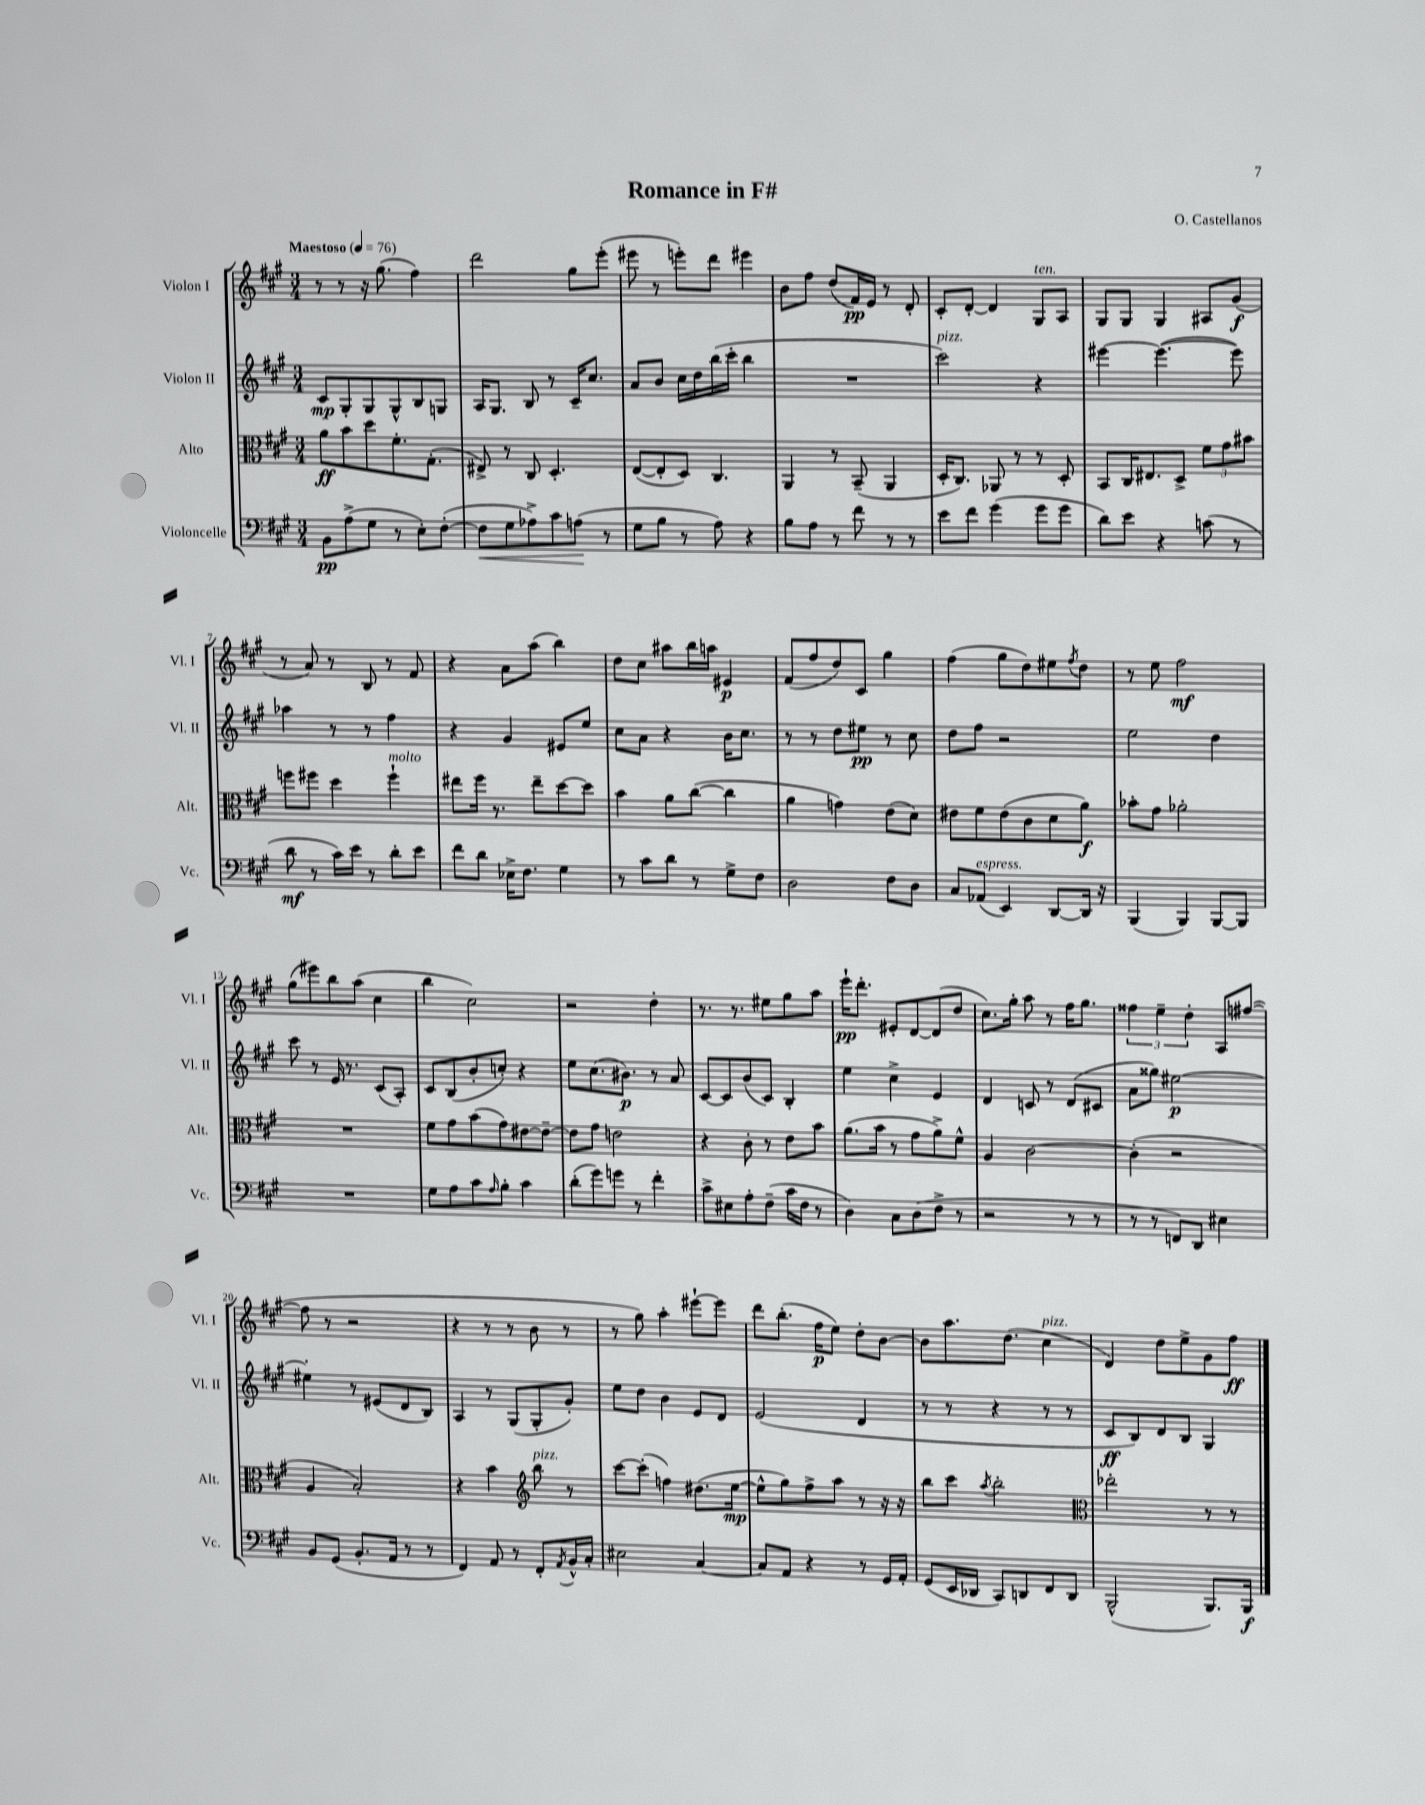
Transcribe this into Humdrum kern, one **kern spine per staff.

**kern	**dynam	**kern	**dynam	**kern	**dynam	**kern	**dynam
*part4	*part4	*part3	*part3	*part2	*part2	*part1	*part1
*staff4	*staff4	*staff3	*staff3	*staff2	*staff2	*staff1	*staff1
*I"Violoncelle	*	*I"Alto	*	*I"Violon II	*	*I"Violon I	*
*I'Vc.	*	*I'Alt.	*	*I'Vl. II	*	*I'Vl. I	*
*clefF4	*	*clefC3	*	*clefG2	*	*clefG2	*
*k[f#c#g#]	*	*k[f#c#g#]	*	*k[f#c#g#]	*	*k[f#c#g#]	*
*M3/4	*	*M3/4	*	*M3/4	*	*M3/4	*
*MM76	*	*MM76	*	*MM76	*	*MM76	*
=1	=1	=1	=1	=1	=1	=1	=1
!	!	!	!	!	!	!LO:TX:a:B:t=Maestoso	!
8BB\L	pp	8a\L	ff	8c#/L	mp	8r	.
(8A^\	.	8b\	.	8G#'/	.	8r	.
8G#\J	.	8dd\	.	8G#/	.	16r	.
.	.	.	.	.	.	(8.gg#\	.
8r	.	8.f#'\	.	8G#^^/	.	.	.
8E'\L)	.	.	.	8B/	.	4ff#\)	.
.	.	(8.G#'\J	.	.	.	.	.
([8F#'\J	.	.	.	8Gn/J	.	.	.
=2	=2	=2	=2	=2	=2	=2	=2
!	!LO:HP:b	!	!	!	!	!	!
8F#\L]	<	8E#X^/)	.	16A/KL	.	2ddd\	.
.	.	.	.	8.G#/J	.	.	.
8G#\	.	8r	.	.	.	.	.
8A-X^\)	.	8C#/	.	8B/	.	.	.
8c#\	.	4.D'/	.	8r	.	.	.
(8An\J	.	.	.	16c#~/KL	.	8gg#\L	.
.	.	.	.	8.cc#/J	.	.	.
8r	[	.	.	.	.	(8eee'\J	.
=3	=3	=3	=3	=3	=3	=3	=3
8G#\L	.	([8E/L	.	8a/L	.	8eee#X\	.
8B\J	.	8E'/]	.	8b/J	.	8r	.
8r	.	8D/J)	.	16cc#\LL	.	8eeen'\L)	.
.	.	.	.	16dd\	.	.	.
8A\)	.	4.C#/	.	(16bb\	.	8ddd\J	.
.	.	.	.	16ccc#'\JJ	.	.	.
4r	.	.	.	4bb\	.	4eee#X\	.
=4	=4	=4	=4	=4	=4	=4	=4
8B\L	.	4AA/	.	2.r	.	8b\L	.
8A\J	.	.	.	.	.	8ff#\J	.
8r	.	8r	.	.	.	(8dd/L	.
8f#\	.	(8BB~/	.	.	.	16f#/L)	pp
.	.	.	.	.	.	16e/JJ	.
8r	.	4AA/	.	.	.	8r	.
8r	.	.	.	.	.	8d'/	.
=5	=5	=5	=5	=5	=5	=5	=5
!	!	!	!	!LO:TX:a:i:t=pizz.	!	!	!
8e\L	.	16D'/KL	.	2ccc#\)	.	8c#'/L	.
.	.	8.C#/J)	.	.	.	.	.
8f#\J	.	.	.	.	.	[8d'/J	.
(4g#\	.	8AA-X/	.	.	.	4d/]	.
.	.	8r	.	.	.	.	.
!	!	!	!	!	!	!LO:TX:a:i:t=ten.	!
8g#\L	.	8r	.	4r	.	8G#/L	.
8g#\J	.	8D'/	.	.	.	8A/J	.
=6	=6	=6	=6	=6	=6	=6	=6
8d\L)	.	8BB/L	.	[4eee#X\	.	8G#/L	.
8e\J	.	16C#/K	.	.	.	8G#/J	.
.	.	8.E#X/	.	.	.	.	.
4r	.	.	.	(4.eee#\_	.	4G#/	.
.	.	8D^/J	.	.	.	.	.
(8cn\	.	12f#\L	.	.	.	8A#X/L	.
.	.	12g#\	.	.	.	.	.
8r	.	.	.	8eee#\])	.	(8g#/J	f
.	.	12b#X\J	.	.	.	.	.
!!LO:LB:g=z
=7	=7	=7	=7	=7	=7	=7	=7
8d\	mf	8ffn\L	.	4aa-X\	.	8r	.
8r	.	8ff#X\J	.	.	.	8a/)	.
16c#\LL)	.	4dd\	.	8r	.	8r	.
16e\JJ	.	.	.	.	.	.	.
8r	.	.	.	8r	.	8B/	.
!	!	!LO:TX:a:i:t=molto	!	!	!	!	!
8d'\L	.	4ff#`\	.	4ff#\	.	8r	.
8e\J	.	.	.	.	.	8f#/	.
=8	=8	=8	=8	=8	=8	=8	=8
8f#\L	.	8ee#X\L	.	4r	.	4r	.
8d\J	.	16ff#\Jk	.	.	.	.	.
.	.	8.r	.	.	.	.	.
16E-X^\KL	.	.	.	4g#/	.	8a\L	.
8.F#\J	.	.	.	.	.	.	.
.	.	8ee#~\L	.	.	.	(8aa\J	.
4G#\	.	[8dd\	.	8e#X/L	.	4bb\)	.
.	.	8dd\J]	.	8ee/J	.	.	.
=9	=9	=9	=9	=9	=9	=9	=9
8r	.	4b\	.	8cc#\L	.	8dd\L	.
8c#\L	.	.	.	8a\J	.	8cc#\J	.
8d\J	.	8a\L	.	4r	.	8aa#X\L	.
8r	.	([8cc#\J	.	.	.	16bb\L	.
.	.	.	.	.	.	16aan\JJ	.
8G#^\L	.	4cc#\]	.	16b\KL	.	4e#X/	p
.	.	.	.	8.cc#\J	.	.	.
8F#\J	.	.	.	.	.	.	.
=10	=10	=10	=10	=10	=10	=10	=10
2D\	.	4a\	.	8r	.	(8f#/L	.
.	.	.	.	8r	.	8ff#/	.
.	.	4gn\)	.	8dd\L	.	8dd/)	.
.	.	.	.	8ee#X\J	pp	8c#/J	.
8F#\L	.	(8e\L	.	8r	.	4gg#\	.
8D\J	.	8d\J)	.	8cc#\	.	.	.
=11	=11	=11	=11	=11	=11	=11	=11
8C#/L	.	8e#X\L	.	8dd\L	.	(4ff#\	.
!LO:TX:a:i:t=espress.	!	!	!	!	!	!	!
(8AA-X/J	.	8f#\	.	8ff#\J	.	.	.
4EE/)	.	(8e#\	.	2r	.	8gg#\L	.
.	.	8c#\	.	.	.	8dd\)	.
[8DD/L	.	8d\	.	.	.	8ee#X\	.
.	.	.	.	.	.	8qff#/	.
16DD/Jk]	.	8a\J)	f	.	.	8dd\J	.
16r	.	.	.	.	.	.	.
=12	=12	=12	=12	=12	=12	=12	=12
(4BBB/	.	8b-X'\L	.	2ee\	.	8r	.
.	.	8g#\J	.	.	.	8ee\	.
4BBB/)	.	2a-X'\	.	.	.	2ff#\	mf
[8BBB/L	.	.	.	4dd\	.	.	.
8BBB/J]	.	.	.	.	.	.	.
!!LO:LB:g=z
=13	=13	=13	=13	=13	=13	=13	=13
2.r	.	2.r	.	8ccc#\	.	(8gg#\L	.
.	.	.	.	8r	.	8eee#X\)	.
.	.	.	.	16e/	.	8bb\	.
.	.	.	.	8.r	.	.	.
.	.	.	.	.	.	(8aa\J	.
.	.	.	.	(8c#/L	.	4cc#\	.
.	.	.	.	8A'/J)	.	.	.
=14	=14	=14	=14	=14	=14	=14	=14
8G#\L	.	8f#\L	.	8c#/L	.	4bb\	.
8A\	.	8g#\	.	(8B/	.	.	.
8c#\	.	(8b\	.	8b'/	.	2cc#\)	.
16qqA/	.	.	.	.	.	.	.
8B'\J	.	8g#\)	.	8ccn'/J)	.	.	.
4c#\	.	[8e#X\	.	4r	.	.	.
.	.	8e#~\J_	.	.	.	.	.
=15	=15	=15	=15	=15	=15	=15	=15
(8d'\L	.	8e#\L]	.	8ee\L	.	2r	.
8g#\)	.	8g#\J	.	(8.cc#\	.	.	.
8gn\J	.	2en\	.	.	.	.	.
.	.	.	.	8.b#X\J)	p	.	.
8r	.	.	.	.	.	.	.
4f#'\	.	.	.	8r	.	4dd'\	.
.	.	.	.	8a/	.	.	.
=16	=16	=16	=16	=16	=16	=16	=16
8c#^\L	.	4r	.	[8c#/L	.	8.r	.
8E#X\	.	.	.	8c#/]	.	.	.
.	.	.	.	.	.	8.r	.
8A'\	.	8c#'\	.	(8b/	.	.	.
(8F#~\J	.	8r	.	8c#/J)	.	8ee#X\L	.
16c#\LL	.	8e\L	.	4B'/	.	8gg#\	.
16F#\JJ	.	.	.	.	.	.	.
8r	.	8b\J	.	.	.	8aa\J	.
=17	=17	=17	=17	=17	=17	=17	=17
4D\)	.	(8.a\L	.	4ee\	.	16eee`\KL	pp
.	.	.	.	.	.	8.ddd'\J	.
.	.	16b\Jk	.	.	.	.	.
8C#\L	.	8r	.	4cc#^\	.	8e#X'/L	.
(8D\	.	8g#\L	.	.	.	[8d/	.
8F#^\J	.	8a^\)	.	4e/	.	(8d/]	.
8r	.	8f#^^\J	.	.	.	8dd/J	.
=18	=18	=18	=18	=18	=18	=18	=18
2r	.	4A/	.	4d/	.	8.cc#\L)	.
.	.	.	.	.	.	16gg#'\Jk	.
.	.	[2c#\	.	8cn/	.	8aa\	.
.	.	.	.	8r	.	8r	.
8r	.	.	.	(8d/L	.	16ff#\KL	.
.	.	.	.	.	.	8.gg#\J	.
8r	.	.	.	8c#X/J	.	.	.
=19	=19	=19	=19	=19	=19	=19	=19
8r	.	(4c#'\]	.	8a\L	.	6ff##X\	.
8r	.	.	.	8gg##X\J)	.	.	.
.	.	.	.	.	.	6ee~\	.
8FFn/L)	.	2r	.	[2ee#X\	p	.	.
.	.	.	.	.	.	6dd'\	.
8DD/J	.	.	.	.	.	.	.
4E#X\	.	.	.	.	.	8A/L	.
.	.	.	.	.	.	([8ff#X/J	.
!!LO:LB:g=z
=20	=20	=20	=20	=20	=20	=20	=20
8BB/L	.	4A/	.	4ee#X'\]	.	8ff#\]	.
(8GG#/J	.	.	.	.	.	8r	.
8.BB'/L	.	2B'/)	.	8r	.	2r	.
.	.	.	.	(8e#X/L	.	.	.
16AA/Jk	.	.	.	.	.	.	.
8r	.	.	.	8d/	.	.	.
8r	.	.	.	8B/J)	.	.	.
=21	=21	=21	=21	=21	=21	=21	=21
4FF#/)	.	4r	.	4A/	.	4r	.
8AA/	.	4b\	.	8r	.	8r	.
8r	.	.	.	(8G#/L	.	8r	.
*	*	*clefG2	*	*	*	*	*
!	!	!LO:TX:a:i:t=pizz.	!	!	!	!	!
8FF#'/L	.	8bb\	.	8G#'/	.	8b\	.
8qAA/	.	.	.	.	.	.	.
16BB^^/L	.	8r	.	8g#'/J)	.	8r	.
16C#'/JJ	.	.	.	.	.	.	.
=22	=22	=22	=22	=22	=22	=22	=22
2E#X\	.	[8ccc#\L	.	8ee\L	.	8r	.
.	.	(8ccc#'\J]	.	8dd\J	.	8gg#\)	.
.	.	4ffn\)	.	4b\	.	4aa'\	.
[4C#/	.	(8.dd#X\L	.	8e/L	.	[8eee#X`\L	.
.	.	.	.	8d/J	.	8eee#\J]	.
.	.	[16ee\Jk	mp	.	.	.	.
=23	=23	=23	=23	=23	=23	=23	=23
8C#/L]	.	8ee^^\L]	.	(2e/	.	8ddd\L	.
8AA/J	.	8gg#\)	.	.	.	(8.bb'\J	.
4r	.	8ff#^\	.	.	.	.	.
.	.	.	.	.	.	16ff#\KL	p
.	.	8aa\J	.	.	.	8ee\J)	.
8r	.	8r	.	4d/	.	8dd'\L	.
16GG#/LL	.	16r	.	.	.	[8b\J	.
16AA'/JJ	.	16r	.	.	.	.	.
=24	=24	=24	=24	=24	=24	=24	=24
(8GG#/L	.	8bb\L	.	8r	.	8b\L]	.
16EE/L	.	8ccc#\J	.	8r	.	8.aa\	.
16DD-X/JJ	.	.	.	.	.	.	.
.	.	8qaa/	.	.	.	.	.
8CC#/L)	.	2bb'\	.	4r	.	.	.
.	.	.	.	.	.	(8.dd\J	.
8DDn/	.	.	.	.	.	.	.
!	!	!	!	!	!	!LO:TX:a:i:t=pizz.	!
8FF#/	.	.	.	8r	.	4cc#\	.
8DD/J	.	.	.	8r	.	.	.
=25	=25	=25	=25	=25	=25	=25	=25
*	*	*clefC3	*	*	*	*	*
(2BBB^^/	.	2ee-X'\	.	8c#/L	ff	4d/)	.
.	.	.	.	8B/)	.	.	.
.	.	.	.	8d/	.	8dd\L	.
.	.	.	.	8B/J	.	8ee^\	.
8.BBB/L)	.	8r	.	4G#/	.	8g#\	.
.	.	8r	.	.	.	8ff#\J	ff
16BBB/Jk	f	.	.	.	.	.	.
==	==	==	==	==	==	==	==
*-	*-	*-	*-	*-	*-	*-	*-
